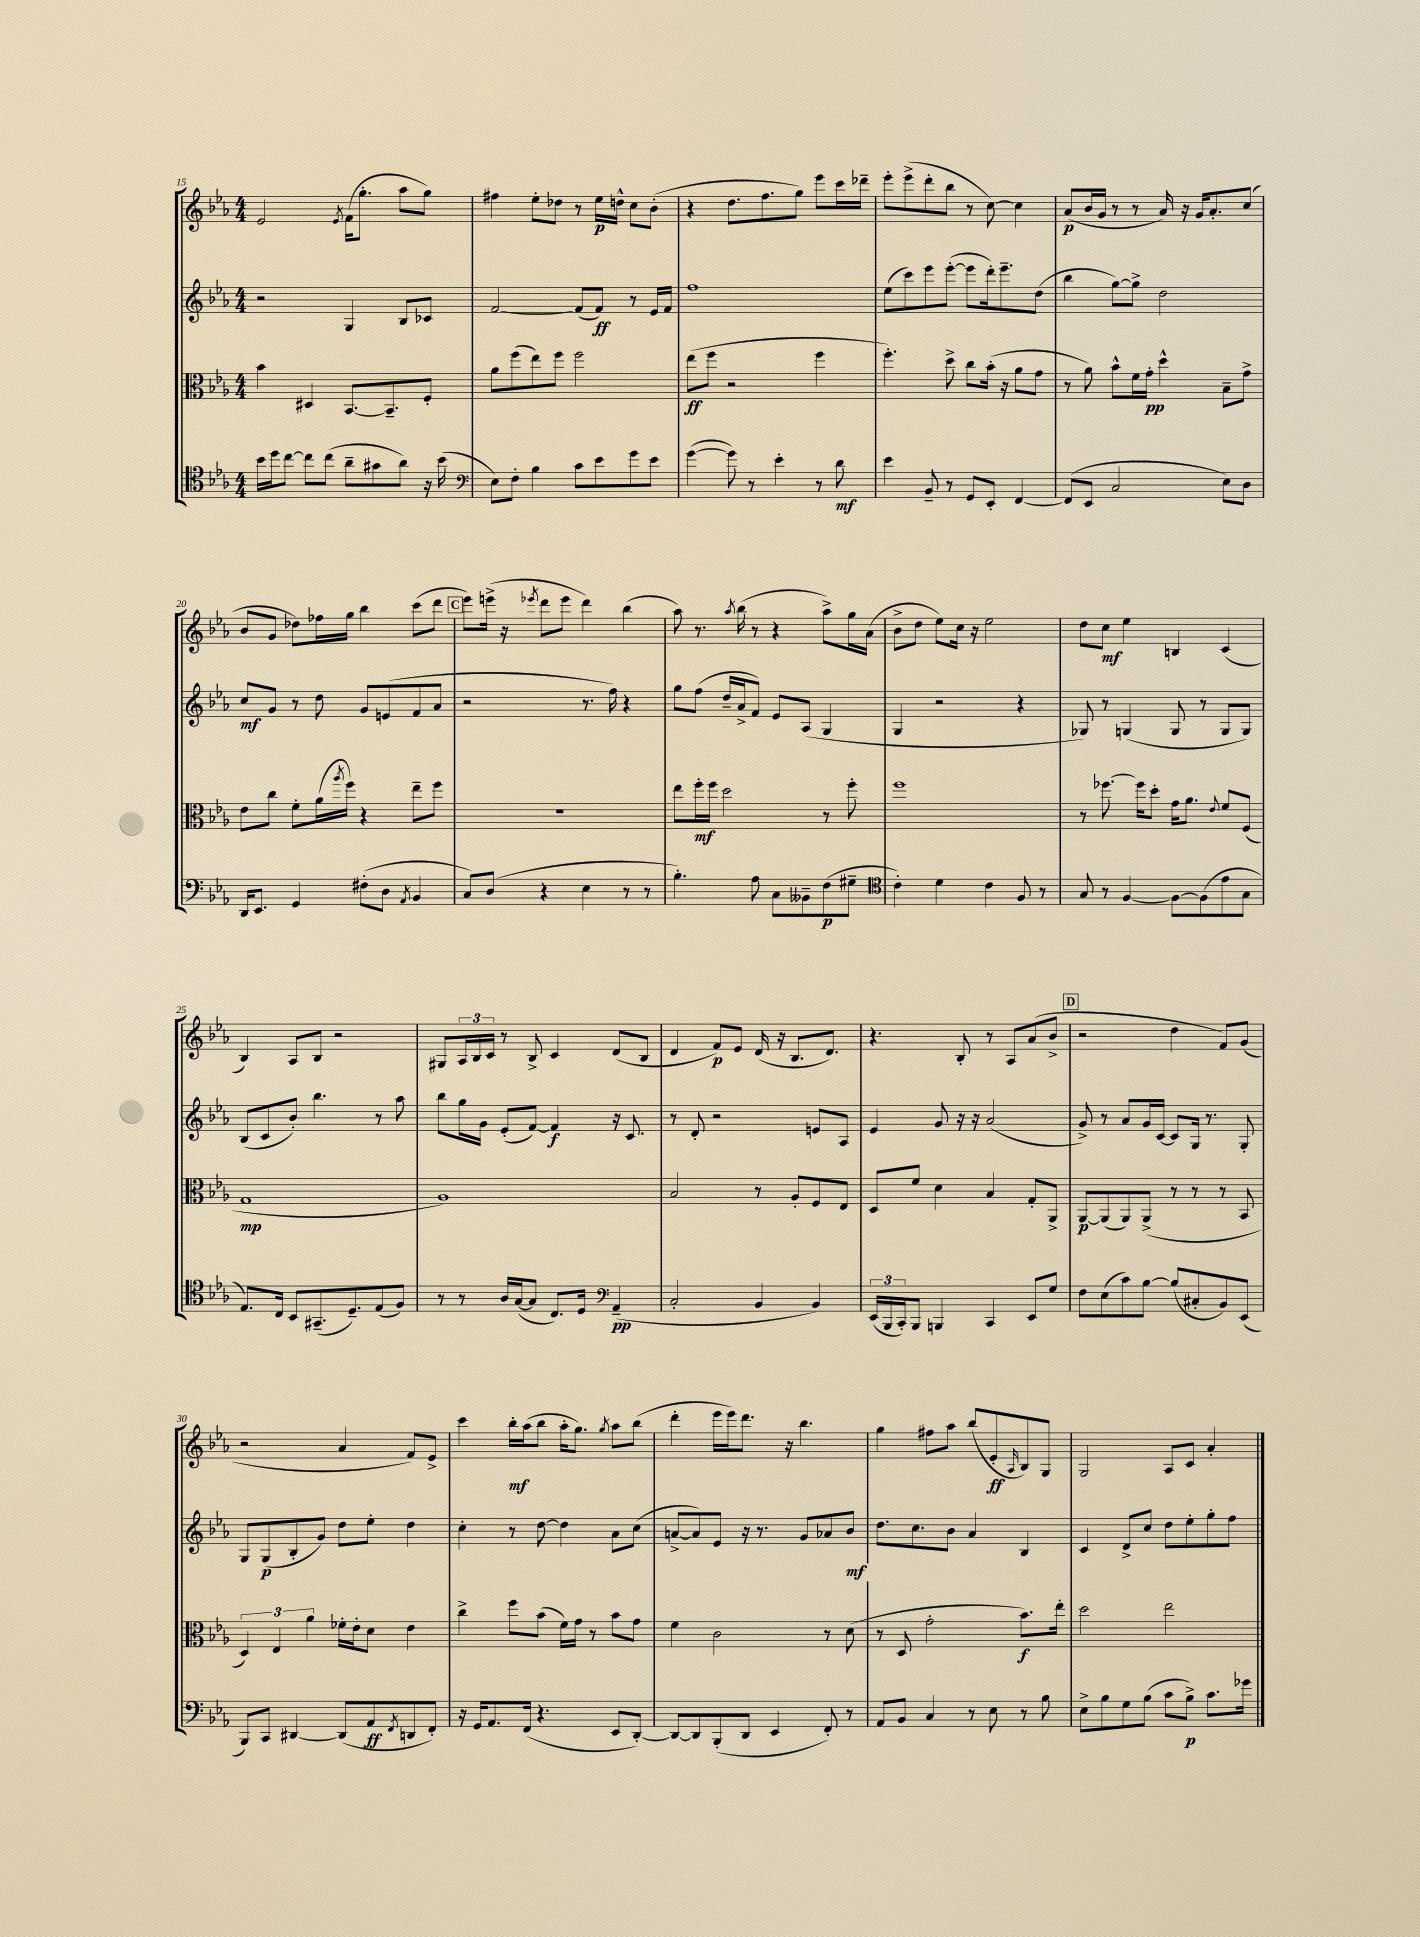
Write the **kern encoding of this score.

**kern	**dynam	**kern	**dynam	**kern	**dynam	**kern	**dynam
*part4	*part4	*part3	*part3	*part2	*part2	*part1	*part1
*staff4	*staff4	*staff3	*staff3	*staff2	*staff2	*staff1	*staff1
*clefC4	*	*clefC3	*	*clefG2	*	*clefG2	*
*k[b-e-a-]	*	*k[b-e-a-]	*	*k[b-e-a-]	*	*k[b-e-a-]	*
*M4/4	*	*M4/4	*	*M4/4	*	*M4/4	*
=15	=15	=15	=15	=15	=15	=15	=15
16b-\LL	.	4b-\	.	2r	.	2e-/	.
16dd\J	.	.	.	.	.	.	.
[8cc\J	.	.	.	.	.	.	.
8cc\L]	.	4D#X/	.	.	.	.	.
(8cc\J	.	.	.	.	.	.	.
.	.	.	.	.	.	8qe-/	.
8a-~\L	.	[8.BB-/L	.	4G/	.	(16f\KL	.
.	.	.	.	.	.	8.gg'\J	.
8g#X\	.	.	.	.	.	.	.
.	.	8.BB-~/]	.	.	.	.	.
8a-\J)	.	.	.	8B-/L	.	8aa-\L	.
16r	.	8F'/J	.	8c-X/J	.	8gg\J)	.
(16b-\	.	.	.	.	.	.	.
=16	=16	=16	=16	=16	=16	=16	=16
*clefF4	*	*	*	*	*	*	*
8E-\L)	.	8a-\L	.	[2f/	.	4ff#X\	.
8F'\J	.	(8ff\	.	.	.	.	.
4B-\	.	8ee-\)	.	.	.	8ee-'\L	.
.	.	8ff\J	.	.	.	8dd-X\J	.
8c\L	.	2ff\	.	(8f/L]	.	8r	.
8e-\	.	.	.	8f/J)	ff	16ee-\LL	p
.	.	.	.	.	.	16ddn^^\JJ	.
8g\	.	.	.	8r	.	8cc\L	.
8e-\J	.	.	.	16e-/LL	.	(8b-'\J	.
.	.	.	.	16f/JJ	.	.	.
=17	=17	=17	=17	=17	=17	=17	=17
([4g\	.	(8ee-\L	ff	1ff	.	4r	.
.	.	8ff\J	.	.	.	.	.
8g\])	.	2r	.	.	.	8.dd\L	.
8r	.	.	.	.	.	.	.
.	.	.	.	.	.	8.ff\	.
4e-'\	.	.	.	.	.	.	.
.	.	.	.	.	.	8gg\J)	.
8r	.	4ff\	.	.	.	8eee-\L	.
8d\	mf	.	.	.	.	16ccc\L	.
.	.	.	.	.	.	16ddd-X~\JJ	.
=18	=18	=18	=18	=18	=18	=18	=18
4e-\	.	4.ff'\)	.	(8ee-\L	.	8eee-'\L	.
.	.	.	.	8ccc\)	.	(8eee-^\	.
8BB-~/	.	.	.	8eee-\	.	8ddd'\	.
8r	.	8dd^\	.	([8eee-'\J	.	8bb-\J	.
8GG/L	.	8cc\L	.	8eee-\L]	.	8r	.
8EE-'/J	.	(16b-'\Jk	.	16ddd'\k)	.	[8cc\)	.
.	.	16r	.	8.eee-~\	.	.	.
[4FF/	.	8a-\L	.	.	.	4cc\]	.
.	.	8g\J	.	(8dd\J	.	.	.
=19	=19	=19	=19	=19	=19	=19	=19
(8FF/L]	.	8r	.	4bb-\	.	(8a-/L	p
8EE-/J	.	8a-\)	.	.	.	16b-/L	.
.	.	.	.	.	.	16g/JJ	.
2C/	.	8b-^^\L	.	[8gg\L)	.	8r	.
.	.	16f\L	.	8gg^\J]	.	8r	.
.	.	16g'\JJ	pp	.	.	.	.
.	.	4dd^^\	.	2dd\	.	16a-/)	.
.	.	.	.	.	.	16r	.
.	.	.	.	.	.	16g/KL	.
.	.	.	.	.	.	8.a-'/	.
8E-\L)	.	8B-~\L	.	.	.	.	.
8D\J	.	8g^\J	.	.	.	(8cc/J	.
!!LO:LB:g=z
=20	=20	=20	=20	=20	=20	=20	=20
16DD/KL	.	8e-\L	.	8cc/L	mf	8b-/L	.
8.EE-/J	.	.	.	.	.	.	.
.	.	8cc\J	.	8g/J	.	8g/J	.
4GG/	.	8f'\L	.	8r	.	8dd-X\L)	.
.	.	(16a-\L	.	8dd\	.	16ff-X\L	.
.	.	8qaa-/	.	.	.	.	.
.	.	16ff\JJ)	.	.	.	16gg\JJ	.
(8F#X'\L	.	4r	.	8g/L	.	4bb-\	.
8D\J	.	.	.	(8en/	.	.	.
8qAA-/	.	.	.	.	.	.	.
4BB-/	.	8ee-~\L	.	8f/	.	(8ccc\L	.
.	.	8ff\J	.	8a-/J	.	8ddd\J	.
!!LO:REH:place=s1:t=C
=21	=21	=21	=21	=21	=21	=21	=21
8C/L)	.	1r	.	2r	.	8eee-\L)	.
(8D/J	.	.	.	.	.	(16eeen^\Jk	.
.	.	.	.	.	.	16r	.
.	.	.	.	.	.	8qeee-X/	.
4r	.	.	.	.	.	8ddd\L	.
.	.	.	.	.	.	8eee-\J	.
4E-\	.	.	.	8.r	.	4ddd\)	.
.	.	.	.	16ff\)	.	.	.
8r	.	.	.	4r	.	(4bb-\	.
8r	.	.	.	.	.	.	.
=22	=22	=22	=22	=22	=22	=22	=22
4.B-'\)	.	8ee-\L	.	8gg\L	.	8aa-\)	.
.	.	16ff'\L	mf	(8ff\J	.	8.r	.
.	.	16ff\JJ	.	.	.	.	.
.	.	2dd\	.	16dd~/LL	.	.	.
.	.	.	.	.	.	8qaa-/	.
.	.	.	.	16a-^/J	.	(16bb-\	.
8A-\	.	.	.	8f/J)	.	8r	.
8C\L	.	.	.	8e-/L	.	4r	.
8BB--X~\	.	.	.	(8A-/J	.	.	.
(8F\	p	8r	.	4G/	.	8aa-^\L)	.
8G#X~\J	.	8ff'\	.	.	.	16gg\L	.
.	.	.	.	.	.	(16a-\JJ	.
=23	=23	=23	=23	=23	=23	=23	=23
*clefC4	*	*	*	*	*	*	*
4c'\)	.	1ff	.	4G/	.	8b-^\L	.
.	.	.	.	.	.	8dd\J	.
4d\	.	.	.	2r	.	8ee-\L)	.
.	.	.	.	.	.	16cc\Jk	.
.	.	.	.	.	.	16r	.
4c\	.	.	.	.	.	2ee-\	.
8F/	.	.	.	4r	.	.	.
8r	.	.	.	.	.	.	.
=24	=24	=24	=24	=24	=24	=24	=24
8G/	.	8r	.	8G-X/)	.	8dd\L	.
8r	.	[8.ff-X\	.	8r	.	8cc\J	mf
[4F/	.	.	.	(4Gn/	.	4ee-\	.
.	.	16ff-\KL]	.	.	.	.	.
.	.	8dd'\J	.	.	.	.	.
8F\L_	.	16g\KL	.	8G/	.	4Bn/	.
.	.	8.a-\J	.	.	.	.	.
(8F\]	.	.	.	8r	.	.	.
.	.	8qqe-/	.	.	.	.	.
8e-\	.	8f/L	.	8G/L	.	(4c/	.
8G\J	.	(8F/J	.	8G/J)	.	.	.
!!LO:LB:g=z
=25	=25	=25	=25	=25	=25	=25	=25
8.E-/L)	.	1G	mp	(8B-/L	.	4B-/)	.
.	.	.	.	8c/	.	.	.
16C/Jk	.	.	.	.	.	.	.
8BB-/L	.	.	.	8b-'/J)	.	8A-/L	.
(8.GG#X~/	.	.	.	4.bb-\	.	8B-/J	.
.	.	.	.	.	.	2r	.
8.D~/)	.	.	.	.	.	.	.
(8E-/	.	.	.	8r	.	.	.
8F/J)	.	.	.	8aa-\	.	.	.
=26	=26	=26	=26	=26	=26	=26	=26
8r	.	1A-)	.	8bb-\L	.	8G#X/L	.
8r	.	.	.	16gg\L	.	24A-/L	.
.	.	.	.	.	.	24B-/	.
.	.	.	.	16g\JJ	.	.	.
.	.	.	.	.	.	24c/JJ	.
16A-/LL	.	.	.	(8e-'/L	.	8r	.
([16G/J	.	.	.	.	.	.	.
8G/J]	.	.	.	[8f/J)	.	8B-^/	.
8.C/L)	.	.	.	4f/]	f	4c/	.
16D/Jk	.	.	.	.	.	.	.
*clefF4	*	*	*	*	*	*	*
(4AA-~/	pp	.	.	16r	.	(8d/L	.
.	.	.	.	8.c/	.	.	.
.	.	.	.	.	.	8B-/J	.
=27	=27	=27	=27	=27	=27	=27	=27
2C'/	.	2B-/	.	8r	.	4d/	.
.	.	.	.	8d'/	.	.	.
.	.	.	.	2r	.	8f/L)	p
.	.	.	.	.	.	8e-/J	.
4BB-/	.	8r	.	.	.	(16d/	.
.	.	.	.	.	.	16r	.
.	.	8A-'/L	.	.	.	8.B-/L	.
4BB-/)	.	8F/	.	8en/L	.	.	.
.	.	.	.	.	.	8.d/J)	.
.	.	8E-/J	.	8A-/J	.	.	.
=28	=28	=28	=28	=28	=28	=28	=28
(24EE-/LL	.	8D/L	.	4e-/	.	4.r	.
24BBB-/	.	.	.	.	.	.	.
24CC'/J)	.	.	.	.	.	.	.
8BBB-/J	.	8f/J	.	.	.	.	.
4BBBn/	.	4d\	.	8g/	.	.	.
.	.	.	.	16r	.	8B-'/	.
.	.	.	.	16r	.	.	.
4CC/	.	4B-/	.	(2a-/	.	8r	.
.	.	.	.	.	.	8A-/L	.
8EE-/L	.	8G'/L	.	.	.	(8a-/	.
8G/J	.	8AA-^/J	.	.	.	8b-^/J	.
!!LO:REH:place=s1:t=D
=29	=29	=29	=29	=29	=29	=29	=29
8F\L	.	[8AA-/L	p	8g^/)	.	2r	.
(8E-\	.	(8AA-/]	.	8r	.	.	.
8c\)	.	8AA-/)	.	8a-/L	.	.	.
[8B-\J	.	(8AA-^/J	.	16g/L	.	.	.
.	.	.	.	[16c/JJ	.	.	.
(8B-/L]	.	8r	.	8c/L]	.	4dd\	.
8C#X'/	.	8r	.	16G/Jk	.	.	.
.	.	.	.	8.r	.	.	.
8BB-/)	.	8r	.	.	.	8f/L)	.
(8EE-/J	.	8BB-/	.	8G'/	.	(8g/J	.
!!LO:LB:g=z
=30	=30	=30	=30	=30	=30	=30	=30
8BBB-/L)	.	6D/)	.	8G/L	.	2r	.
8CC/J	.	.	.	(8G/	p	.	.
.	.	6E-/	.	.	.	.	.
[4DD#X/	.	.	.	8B-'/	.	.	.
.	.	6a-\	.	.	.	.	.
.	.	.	.	8g/J)	.	.	.
(8DD#/L]	.	16f-X'\LL	.	8dd\L	.	4a-/	.
.	.	16e-'\J	.	.	.	.	.
8AA-/	ff	8d\J	.	8ee-'\J	.	.	.
8qFF/	.	.	.	.	.	.	.
8DDn/	.	4e-\	.	4dd\	.	8f/L)	.
8FF'/J)	.	.	.	.	.	8e-^/J	.
=31	=31	=31	=31	=31	=31	=31	=31
16r	.	4cc^\	.	4cc'\	.	4ccc\	.
16GG/KL	.	.	.	.	.	.	.
8.AA-/	.	.	.	.	.	.	.
.	.	8ff\L	.	8r	.	16bb-'\LL	mf
(16FF/Jk	.	.	.	.	.	(16aa-\J	.
4.r	.	(8b-\J	.	[8dd\	.	8bb-\J	.
.	.	16f\LL)	.	4dd\]	.	16aa-'\KL	.
.	.	16g\JJ	.	.	.	8.gg\J)	.
.	.	8r	.	.	.	.	.
.	.	.	.	.	.	8qgg/	.
8EE-/L	.	8b-\L	.	8a-\L	.	8aa-\L	.
[8DD'/J)	.	8g\J	.	(8cc\J	.	(8bb-\J	.
=32	=32	=32	=32	=32	=32	=32	=32
8DD/L_	.	4f\	.	[8an^/L	.	4ddd'\	.
8DD/]	.	.	.	8a/])	.	.	.
(8BBB-'/	.	2c\	.	8e-/J	.	16eee-\LL	.
.	.	.	.	.	.	16eee-\J)	.
8DD/J	.	.	.	16r	.	8.ddd\J	.
.	.	.	.	8.r	.	.	.
4EE-/	.	.	.	.	.	.	.
.	.	.	.	.	.	16r	.
.	.	.	.	8g/L	.	4.bb-\	.
8FF'/)	.	8r	.	8a-X/	.	.	.
8r	.	(8d\	.	8b-/J	mf	.	.
=33	=33	=33	=33	=33	=33	=33	=33
8AA-/L	.	8r	.	8.dd\L	.	4gg\	.
8BB-/J	.	8D/	.	.	.	.	.
.	.	.	.	8.cc\	.	.	.
4C/	.	2g'\	.	.	.	8ff#X\L	.
.	.	.	.	8b-\J	.	8aa-\J	.
8r	.	.	.	4a-/	.	(8bb-/L	.
8E-\	.	.	.	.	.	8e-'/	ff
.	.	.	.	.	.	16qqA-/	.
8r	.	8.b-\L)	f	4B-/	.	8B-/)	.
8B-\	.	.	.	.	.	8G/J	.
.	.	16ee-'\Jk	.	.	.	.	.
=34	=34	=34	=34	=34	=34	=34	=34
8E-^\L	.	2dd\	.	4c/	.	2G/	.
8B-\	.	.	.	.	.	.	.
8G\	.	.	.	8d^/L	.	.	.
(8B-\J	.	.	.	8cc/J	.	.	.
8c\L	.	2ee-\	.	8dd\L	.	8A-/L	.
8B-^\J)	p	.	.	8ee-'\	.	8c/J	.
8.c\L	.	.	.	8gg'\	.	4a-'/	.
.	.	.	.	8ff\J	.	.	.
16g-X\Jk	.	.	.	.	.	.	.
==	==	==	==	==	==	==	==
*-	*-	*-	*-	*-	*-	*-	*-
